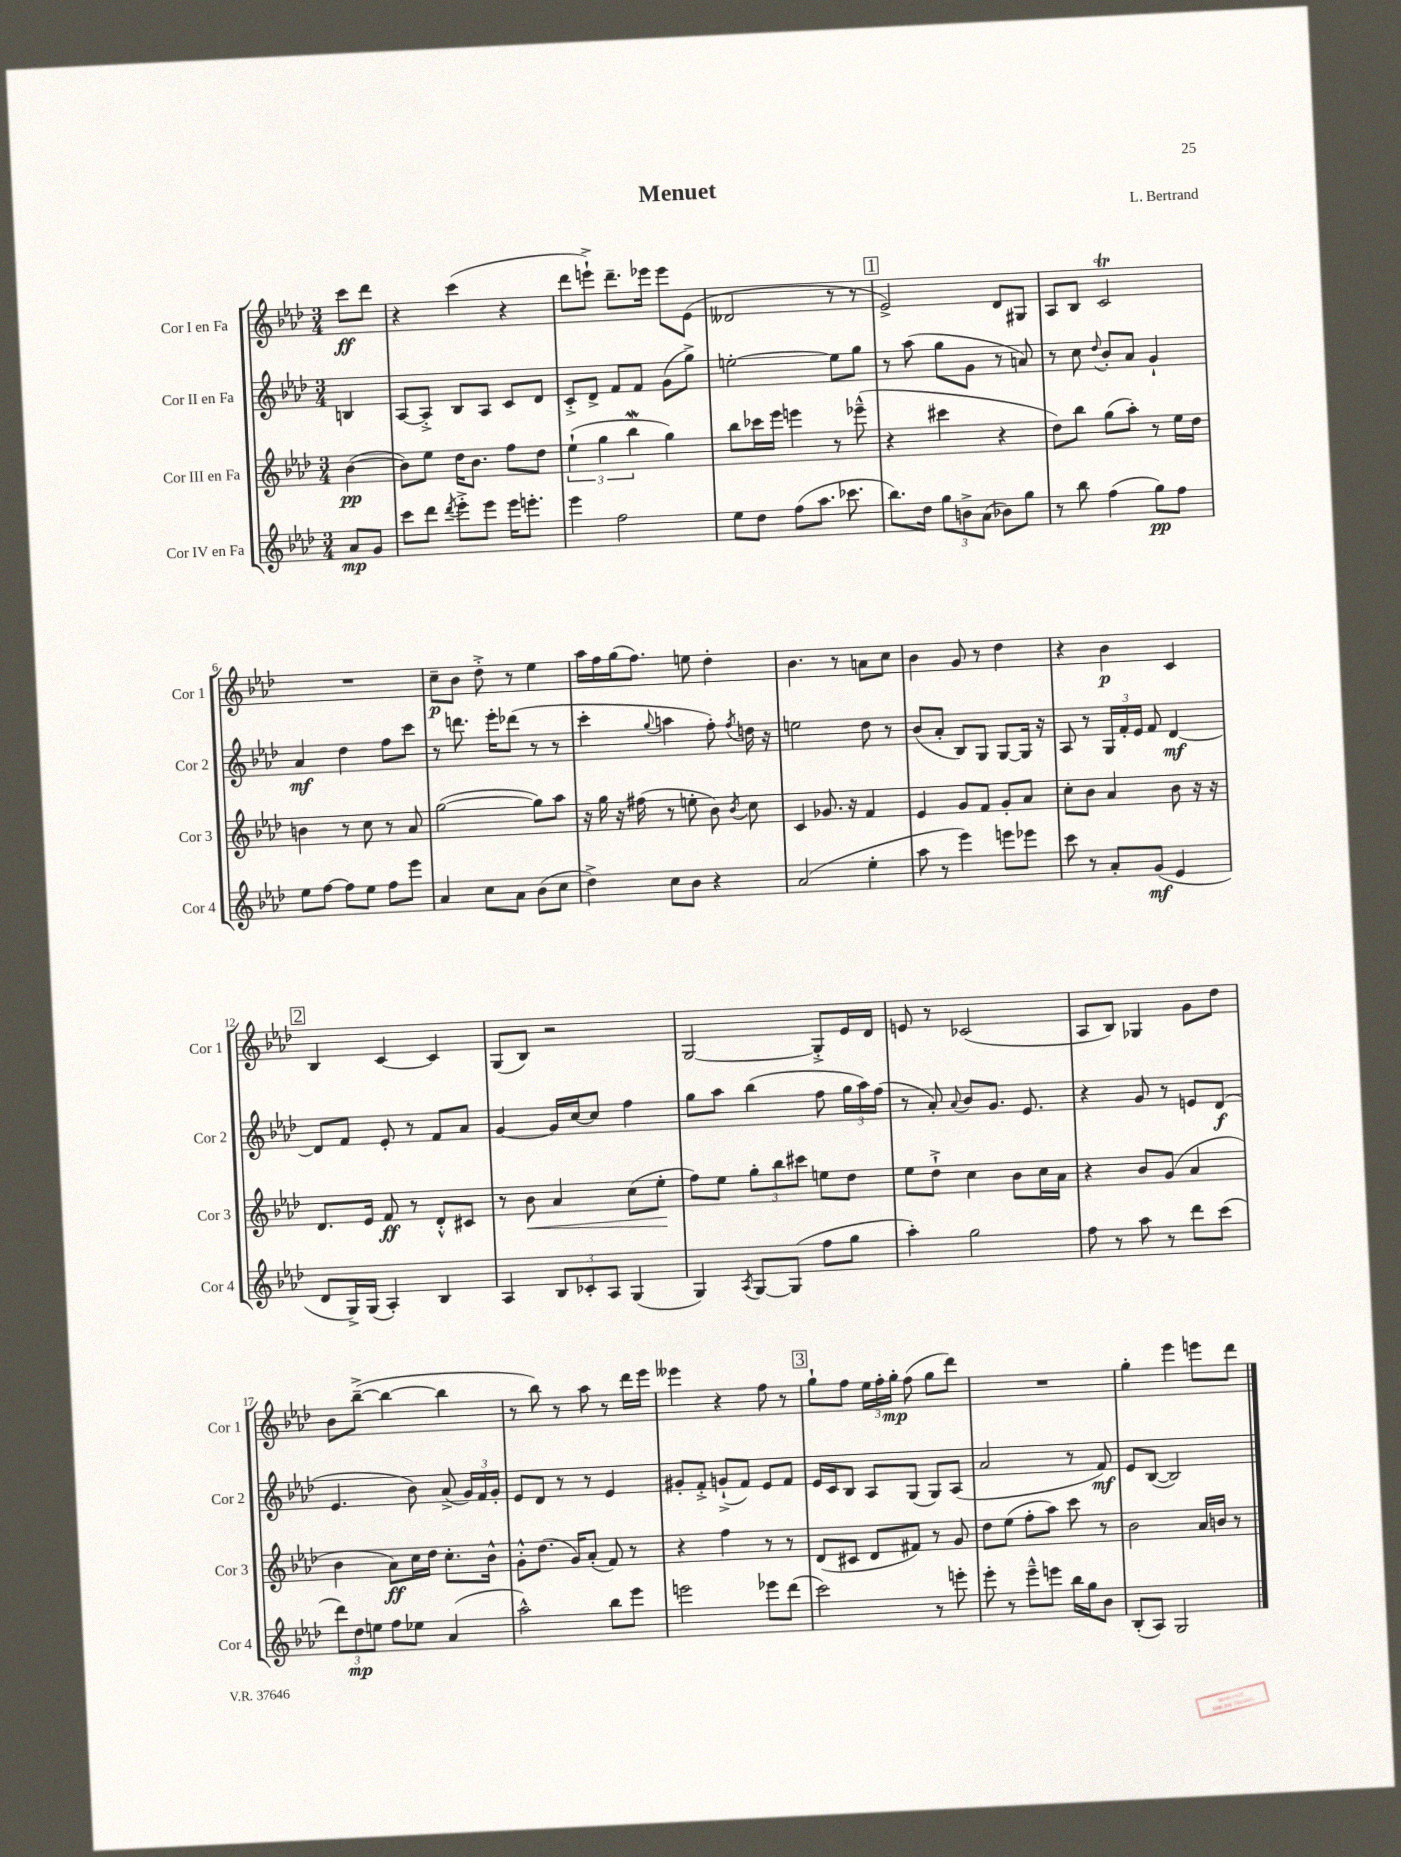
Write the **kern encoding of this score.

**kern	**dynam	**kern	**dynam	**kern	**dynam	**kern	**dynam
*part4	*part4	*part3	*part3	*part2	*part2	*part1	*part1
*staff4	*staff4	*staff3	*staff3	*staff2	*staff2	*staff1	*staff1
*I"Cor IV en Fa	*	*I"Cor III en Fa	*	*I"Cor II en Fa	*	*I"Cor I en Fa	*
*I'Cor 4	*	*I'Cor 3	*	*I'Cor 2	*	*I'Cor 1	*
*clefG2	*	*clefG2	*	*clefG2	*	*clefG2	*
*k[b-e-a-d-]	*	*k[b-e-a-d-]	*	*k[b-e-a-d-]	*	*k[b-e-a-d-]	*
*M3/4	*	*M3/4	*	*M3/4	*	*M3/4	*
=	=	=	=	=	=	=	=
8a-/L	mp	([4b-\	pp	4Bn/	.	8ccc\L	ff
8g/J	.	.	.	.	.	8ddd-\J	.
=1	=1	=1	=1	=1	=1	=1	=1
8ccc\L	.	8b-\L])	.	[8A-/L	.	4r	.
8ddd-\J	.	8ee-\J	.	8A-'^/J]	.	.	.
8qddd-/	.	.	.	.	.	.	.
8eee-'^\L	.	16dd-\KL	.	8B-/L	.	(4ccc\	.
.	.	8.b-\J	.	.	.	.	.
8eee-\J	.	.	.	8A-/J	.	.	.
16eee-\KL	.	8ff\L	.	8c/L	.	4r	.
8.eeen'\J	.	.	.	.	.	.	.
.	.	8dd-\J	.	8d-/J	.	.	.
=2	=2	=2	=2	=2	=2	=2	=2
4eee-\	.	(6ee-`\	.	8c'^/L	.	8ddd-\L	.
.	.	.	.	8d-^/J	.	8eeen`^\J)	.
.	.	6gg\	.	.	.	.	.
2ff\	.	.	.	8f/L	.	8.ddd-~\L	.
.	.	6bb-W\	.	.	.	.	.
.	.	.	.	8f/J	.	.	.
.	.	.	.	.	.	16eee-X\Jk	.
.	.	4gg\)	.	(8g\L	.	8eee-\L	.
.	.	.	.	8gg^\J)	.	(8e-\J	.
=3	=3	=3	=3	=3	=3	=3	=3
8ee-\L	.	8bb-\L	.	[2een'\	.	2d--X/	.
8dd-\J	.	16ccc-X\L	.	.	.	.	.
.	.	16eee-\JJ	.	.	.	.	.
(8ff\L	.	4eeen\	.	.	.	.	.
8.aa-\J	.	.	.	.	.	.	.
.	.	8r	.	8ee\L]	.	8r	.
8.ccc-X\	.	.	.	.	.	.	.
.	.	(8eee-X~^^\	.	8gg\J	.	8r	.
!!LO:REH:place=s1:t=1
=4	=4	=4	=4	=4	=4	=4	=4
8.bb-\L)	.	4r	.	8r	.	2e-^/)	.
.	.	.	.	(8aa-\	.	.	.
16dd-\Jk	.	.	.	.	.	.	.
12gg\L	.	4ccc#X\	.	8gg\L	.	.	.
12bn^\	.	.	.	.	.	.	.
.	.	.	.	8g\J	.	.	.
(12a-\J	.	.	.	.	.	.	.
8b-X\L)	.	4r	.	8r	.	8d-/L	.
8gg\J	.	.	.	8an/)	.	8G#X/J	.
=5	=5	=5	=5	=5	=5	=5	=5
8r	.	8dd-\L)	.	8r	.	8A-/L	.
8bb-\	.	8bb-\J	.	8cc\	.	8B-/J	.
.	.	.	.	8qqdd-/	.	.	.
(4ff\	.	(8gg\L	.	8b-'/L	.	2ct/	.
.	.	8aa-'\J)	.	8a-/J	.	.	.
8gg\L)	pp	8r	.	4g`/	.	.	.
8ff\J	.	16ee-\LL	.	.	.	.	.
.	.	16dd-\JJ	.	.	.	.	.
!!LO:LB:g=z
=6	=6	=6	=6	=6	=6	=6	=6
8ee-\L	.	4bn\	.	4a-/	mf	2.r	.
[8ff\J	.	.	.	.	.	.	.
8ff\L]	.	8r	.	4dd-\	.	.	.
8ee-\J	.	8cc\	.	.	.	.	.
8ff\L	.	8r	.	8ff\L	.	.	.
8eee-\J	.	8a-/	.	8ccc\J	.	.	.
=7	=7	=7	=7	=7	=7	=7	=7
4a-/	.	([2gg\	.	8r	.	8cc~\L	p
.	.	.	.	8.dddn\	.	8b-\J	.
8cc\L	.	.	.	.	.	8dd-'^\	.
.	.	.	.	16eee-'\KL	.	.	.
8a-\J	.	.	.	(8ddd-X\J	.	8r	.
(8b-\L	.	8gg\L])	.	8r	.	4ee-\	.
8cc\J	.	8aa-\J	.	8r	.	.	.
=8	=8	=8	=8	=8	=8	=8	=8
4dd-^\)	.	16r	.	4ccc'\	.	16aa-\LL	.
.	.	16gg\	.	.	.	16ff\	.
.	.	16r	.	.	.	(16gg\J	.
.	.	(16ff#X\	.	.	.	8.ff\J)	.
.	.	.	.	8qqgg/	.	.	.
8cc\L	.	8r	.	4aan\	.	.	.
8b-\J	.	8een'\	.	.	.	8een\	.
4r	.	8b-\)	.	8ff'\)	.	4dd-'\	.
.	.	8qb-/	.	8qff/	.	.	.
.	.	8cc\	.	16ddn\	.	.	.
.	.	.	.	16r	.	.	.
=9	=9	=9	=9	=9	=9	=9	=9
(2a-/	.	4c/	.	2een\	.	4.b-\	.
.	.	8.g-X/	.	.	.	.	.
.	.	.	.	.	.	8r	.
.	.	16r	.	.	.	.	.
4ee-'\	.	4f/	.	8dd-\	.	8an\L	.
.	.	.	.	8r	.	8cc\J	.
=10	=10	=10	=10	=10	=10	=10	=10
8aa-\	.	4e-/	.	(8b-/L	.	4b-\	.
8r	.	.	.	8a-'/J	.	.	.
4eee-\)	.	8g/L	.	8B-/L)	.	8g/	.
.	.	8f/J	.	8G/J	.	8r	.
8eeen\L	.	8g'/L	.	[8G/L	.	4dd-\	.
8eee-X\J	.	8a-/J	.	16G/Jk]	.	.	.
.	.	.	.	16r	.	.	.
=11	=11	=11	=11	=11	=11	=11	=11
8ccc\	.	8cc'\L	.	8A-/	.	4r	.
8r	.	8b-\J	.	8r	.	.	.
8a-'/L	.	4a-/	.	24G/LL	.	4b-\	p
.	.	.	.	24f'/	.	.	.
.	.	.	.	24e-/JJ	.	.	.
(8g/J	mf	.	.	8f/	.	.	.
4e-/	.	8b-\	.	[4d-/	mf	4c/	.
.	.	16r	.	.	.	.	.
.	.	16r	.	.	.	.	.
!!LO:LB:g=z
!!LO:REH:place=s1:t=2
=12	=12	=12	=12	=12	=12	=12	=12
8d-/L	.	8.d-/L	.	8d-/L]	.	4B-/	.
16G^/L)	.	.	.	8f/J	.	.	.
(16G/JJ	.	16e-/Jk	.	.	.	.	.
4A-'/)	.	8f/	ff	8e-'/	.	[4c/	.
.	.	8r	.	8r	.	.	.
4B-/	.	8d-'^^/L	.	8f/L	.	4c/]	.
.	.	8c#X/J	.	8a-/J	.	.	.
=13	=13	=13	=13	=13	=13	=13	=13
4A-/	.	8r	.	[4g/	.	(8G/L	.
!	!	!	!LO:HP:b	!	!	!	!
.	.	8b-\	<	.	.	8B-/J)	.
12B-/L	.	4a-/	.	16g/LL]	.	2r	.
.	.	.	.	[16cc/J	.	.	.
12c-X'/	.	.	.	.	.	.	.
.	.	.	.	8cc/J]	.	.	.
12A-/J	.	.	.	.	.	.	.
(4G/	.	(8cc\L	.	4ff\	.	.	.
.	.	8ee-'\J	.	.	.	.	.
.	.	.	[	.	.	.	.
=14	=14	=14	=14	=14	=14	=14	=14
4G/)	.	8ff\L)	.	8gg\L	.	[2G/	.
.	.	8ee-\J	.	8aa-\J	.	.	.
8qA-/	.	.	.	.	.	.	.
[8G/L	.	12gg'\L	.	(4bb-\	.	.	.
.	.	12bb-\	.	.	.	.	.
(8G/J]	.	.	.	.	.	.	.
.	.	12ccc#X\J	.	.	.	.	.
8ff\L	.	8een\L	.	8ff\	.	8G'^/L]	.
8gg\J	.	8dd-\J	.	24gg\LL	.	16e-/L	.
.	.	.	.	24aa-\)	.	.	.
.	.	.	.	.	.	16d-/JJ	.
.	.	.	.	(24ff\JJ	.	.	.
=15	=15	=15	=15	=15	=15	=15	=15
4aa-'\)	.	8ee-\L	.	8r	.	8en/	.
.	.	8dd-`^\J	.	8a-'/)	.	8r	.
.	.	.	.	8qqa-/	.	.	.
2gg\	.	4cc\	.	8b-/L	.	(2c-X/	.
.	.	.	.	8.g/J	.	.	.
.	.	8b-\L	.	.	.	.	.
.	.	.	.	8.e-/	.	.	.
.	.	16cc\L	.	.	.	.	.
.	.	16a-\JJ	.	.	.	.	.
=16	=16	=16	=16	=16	=16	=16	=16
8ff\	.	4r	.	4r	.	8A-/L	.
8r	.	.	.	.	.	8B-/J)	.
8aa-\	.	8b-/L	.	8g/	.	4G-X/	.
8r	.	(8g/J	.	8r	.	.	.
8ddd-\L	.	4a-/	.	8en/L	.	8g\L	.
(8ccc\J	.	.	.	(8d-/J	f	8dd-\J	.
!!LO:LB:g=z
=17	=17	=17	=17	=17	=17	=17	=17
12ddd-\L)	.	4b-\	.	4.e-/	.	8b-\L	.
12dd-\	mp	.	.	.	.	.	.
.	.	.	.	.	.	([8bb-~^\J	.
12een\J	.	.	.	.	.	.	.
8ff\L	.	8a-\L)	ff	.	.	4bb-\_	.
8ee-X\J	.	16cc\L	.	8b-\)	.	.	.
.	.	16dd-\JJ	.	.	.	.	.
(4a-/	.	8.cc'\L	.	(8a-^/	.	4bb-\]	.
.	.	.	.	24g/LL)	.	.	.
.	.	.	.	24f/	.	.	.
.	.	16b-^^\Jk	.	.	.	.	.
.	.	.	.	24g'/JJ	.	.	.
=18	=18	=18	=18	=18	=18	=18	=18
2aa-^^\)	.	8g'^^\L	.	8e-/L	.	8r	.
.	.	(8.dd-\J	.	8d-/J	.	8bb-\)	.
.	.	.	.	8r	.	8r	.
.	.	16g/KL)	.	.	.	.	.
.	.	(8a-'/J	.	8r	.	8aa-\	.
8bb-\L	.	8f/)	.	4e-/	.	8r	.
8eee-\J	.	8r	.	.	.	16ddd-\LL	.
.	.	.	.	.	.	16eee-\JJ	.
=19	=19	=19	=19	=19	=19	=19	=19
2eeen\	.	4r	.	8g#X'/L	.	4eee--X\	.
.	.	.	.	8f'^/J	.	.	.
.	.	4ff\	.	(8gn`^/L	.	4r	.
.	.	.	.	8f/J)	.	.	.
8eee-X\L	.	8r	.	8e-/L	.	8ff\	.
(8ddd-\J	.	8r	.	8f/J	.	8r	.
!!LO:REH:place=s1:t=3
=20	=20	=20	=20	=20	=20	=20	=20
2ccc\)	.	(8d-/L	.	16e-/LL	.	8gg`\L	.
.	.	.	.	16c/J	.	.	.
.	.	8c#X/J	.	8B-/J	.	8ff\J	.
.	.	8d-/L	.	8A-/L	.	24ee-\LL	.
.	.	.	.	.	.	24ff'\	.
.	.	.	.	.	.	24gg'\JJ	mp
.	.	8f#X/J)	.	(8G/J	.	(8ff\	.
8r	.	8r	.	8G/L)	.	8gg\L	.
8eeen'\	.	8g/	.	(8A-/J	.	8ddd-\J)	.
=21	=21	=21	=21	=21	=21	=21	=21
8eee-'\	.	8dd-\L	.	2a-/	.	2.r	.
8r	.	(8ee-\J	.	.	.	.	.
8eee-~^^\L	.	8ff'\L	.	.	.	.	.
8eeen\J	.	8aa-\J)	.	.	.	.	.
16bb-\LL	.	8ccc\	.	8r	.	.	.
16gg\J	.	.	.	.	.	.	.
8b-\J	.	8r	.	8f/)	mf	.	.
=22	=22	=22	=22	=22	=22	=22	=22
(8B-'/L	.	2b-\	.	8e-/L	.	4gg'\	.
8A-/J)	.	.	.	([8B-/J	.	.	.
2G/	.	.	.	2B-/])	.	4eee-\	.
.	.	16a-/LL	.	.	.	8eeen\L	.
.	.	16bn/JJ	.	.	.	.	.
.	.	8r	.	.	.	8ddd-\J	.
==	==	==	==	==	==	==	==
*-	*-	*-	*-	*-	*-	*-	*-
